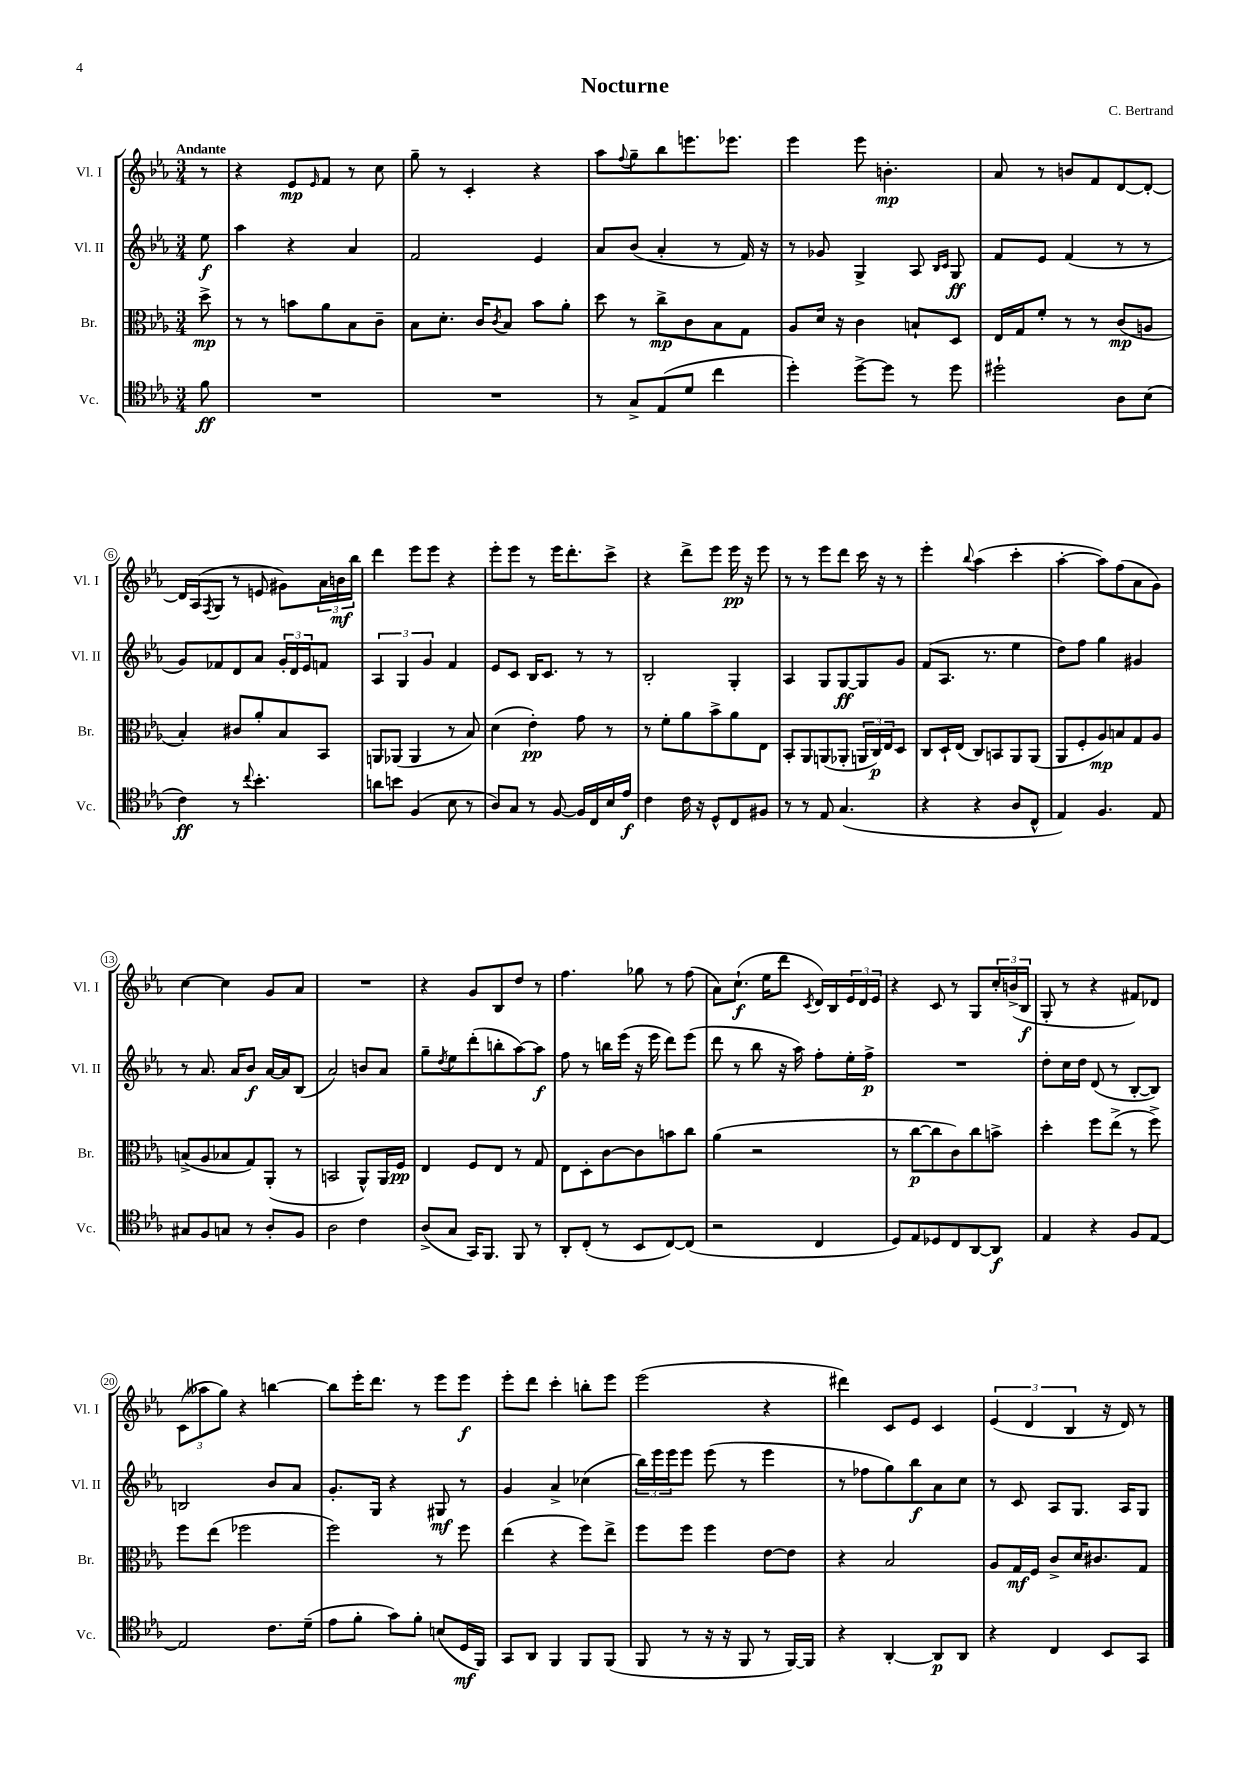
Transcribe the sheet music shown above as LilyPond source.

\header { title = "Nocturne" composer = "C. Bertrand" }
<<
\new StaffGroup <<
\new Staff = "s0" \with { instrumentName = "Vl. I" shortInstrumentName = "Vl. I" } {
    \clef treble \key ees \major \numericTimeSignature \time 3/4 \partial 8 \tempo "Andante"
    r8 |
    r4 ees'8\mp \grace { ees'16 } f'8 r8 c''8 |
    g''8-- r8 c'4-. r4 |
    aes''8 \appoggiatura { f''8 } g''8-- bes''8 e'''8. ees'''8. |
    ees'''4 ees'''8 b'4.-.\mp |
    aes'8 r8 b'8 f'8 d'8~ d'8~-. |
    d'16 aes16( \acciaccatura { f8 } g8 r8 e'8 gis'8) \tuplet 3/2 { aes'16 b'16\mf bes''16 } |
    d'''4 ees'''8 ees'''8 r4 |
    ees'''8-. ees'''8 r8 ees'''16 d'''8.-. c'''8-> |
    r4 d'''8-> ees'''8 ees'''16\pp r16 ees'''8 |
    r8 r8 ees'''8 d'''8 c'''16 r16 r8 |
    ees'''4-. \appoggiatura { bes''8 } aes''4( c'''4-. |
    aes''4~-. aes''8) f''8( aes'8 g'8) |
    c''4~ c''4 g'8 aes'8 |
    R2. |
    r4 g'8 bes8 d''8 r8 |
    f''4. ges''8 r8 f''8( |
    aes'8) c''8.-!\f( ees''16 d'''8 \acciaccatura { c'8 } d'16) bes16 \tuplet 3/2 { ees'16 d'16 ees'16 } |
    r4 c'8 r8 g8 \tuplet 3/2 { c''16-. b'16->( bes16\f } |
    g8-. r8 r4 fis'8) des'8 |
    \tuplet 3/2 { c'8( aeses''8 g''8) } r4 b''4~ |
    b''8 ees'''16-. d'''8. r8 ees'''8 ees'''8\f |
    ees'''8-. d'''8 c'''4-. b''8-. ees'''8 |
    ees'''2( r4 |
    dis'''4) c'8 ees'8 c'4 |
    \tuplet 3/2 { ees'4( d'4 bes4 } r16 d'16) r8 \bar "|." |
}
\new Staff = "s1" \with { instrumentName = "Vl. II" shortInstrumentName = "Vl. II" } {
    \clef treble \key ees \major \numericTimeSignature \time 3/4 \partial 8
    ees''8\f |
    aes''4 r4 aes'4 |
    f'2 ees'4 |
    aes'8 bes'8( aes'4-. r8 f'16) r16 |
    r8 ges'8 g4-> aes8 \grace { bes16 c'16 } g8\ff |
    f'8 ees'8 f'4( r8 r8 |
    g'8) fes'8 d'8 aes'8 \tuplet 3/2 { g'16-. d'16 ees'16 } f'8 |
    \tuplet 3/2 { aes4 g4 g'4 } f'4 |
    ees'8 c'8 bes16 c'8. r8 r8 |
    bes2-. g4-. |
    aes4 g8 g8~\ff g8 g'8 |
    f'8( aes8. r8. ees''4 |
    d''8) f''8 g''4 gis'4 |
    r8 aes'8. aes'16 bes'8\f aes'16~ aes'16 bes8( |
    aes'2) b'8 aes'8 |
    g''8-- \acciaccatura { d''8 } ees''8 d'''8-.( b''8-. aes''8~) aes''8\f |
    f''8 r8 b''16 ees'''16( r16 ees'''16 d'''8) ees'''8( |
    d'''8 r8 bes''8 r16 aes''16) f''8-. ees''16-. f''16->\p |
    R2. |
    d''8-. c''16 d''16 d'8( r8 bes8~-. bes8) |
    b2 bes'8 aes'8 |
    g'8.-. g16 r4 gis8\mf r8 |
    g'4 aes'4-> ces''4( |
    \tuplet 3/2 { bes''16) ees'''16 ees'''16 } ees'''8 ees'''8( r8 ees'''4 |
    r8 fes''8 g''8) bes''8\f aes'8 c''8 |
    r8 c'8 aes8 g8. aes16 g8 \bar "|." |
}
\new Staff = "s2" \with { instrumentName = "Br." shortInstrumentName = "Br." } {
    \clef alto \key ees \major \numericTimeSignature \time 3/4 \partial 8
    d''8->\mp |
    r8 r8 b'8 aes'8 bes8 c'8-- |
    bes8 d'8.-. c'16 \acciaccatura { c'8 } bes8 bes'8 aes'8-. |
    d''8 r8 c''8->\mp c'8 bes8 g8 |
    aes8 d'16 r16 c'4 b8-! d8 |
    ees16 g16 f'8-. r8 r8 c'8\mp( a8 |
    bes4-.) cis'8 aes'8-. bes8 bes,8 |
    a,8 aes,8( aes,4 r8 bes8) |
    d'4( ees'4-.\pp) g'8 r8 |
    r8 f'8-. aes'8 bes'8-> aes'8 ees8 |
    bes,8-. aes,8 a,8( aes,8-. \tuplet 3/2 { a,16 c16\p) ees16 } d8 |
    c8 d16-! ees16( c8) b,8 aes,8 aes,8( |
    aes,8 f8-. aes8\mp) b8 g8 aes8 |
    b8->( aes8 bes8 g8) aes,8-.( r8 |
    b,2 aes,8-^) aes,16 f16\pp |
    ees4 f8 ees8 r8 g8 |
    ees8 d8-. c'8~ c'8 b'8 c''8 |
    aes'4( r2 |
    r8 c''8~\p c''8 c'8) c''8 b'8-> |
    d''4-. f''8 ees''8->( r8 f''8->) |
    f''8 ees''8( fes''2 |
    f''2) r8 f''8 |
    ees''4( r4 f''8) ees''8-> |
    f''8 f''8 f''4 ees'8~ ees'8 |
    r4 bes2 |
    aes8 g16\mf f16 c'8-> d'16 cis'8. g8 \bar "|." |
}
\new Staff = "s3" \with { instrumentName = "Vc." shortInstrumentName = "Vc." } {
    \clef tenor \key ees \major \numericTimeSignature \time 3/4 \partial 8
    f'8\ff |
    R2. |
    R2. |
    r8 g8-> ees8( d'8 c''4 |
    d''4-.) d''8~-> d''8 r8 d''8 |
    dis''2-! aes8 bes8( |
    c'4\ff) r8 \appoggiatura { c''8 } bes'4.-. |
    a'8 b'8 f4( bes8 r8 |
    aes8) g8 r8 f8~ f16 c16 bes16 ees'16\f |
    c'4 c'16 r16 d8-^ c8 fis8 |
    r8 r8 ees8 g4.( |
    r4 r4 aes8 c8-^ |
    ees4) f4. ees8 |
    gis8 f8 g8 r8 aes8-. f8 |
    aes2 c'4 |
    aes8->( g8 g,16) f,8. f,8 r8 |
    aes,8-. c8-.( r8 bes,8 c8~) c8( |
    r2 c4 |
    d8) ees8 des8 c8 aes,8~ aes,8\f |
    ees4 r4 f8 ees8~ |
    ees2 c'8. d'16--( |
    ees'8 f'8-. g'8) f'8-. b8( d16\mf f,16) |
    g,8 aes,8 f,4 f,8 f,8( |
    f,8 r8 r16 r16 f,8 r8 f,16~) f,16 |
    r4 aes,4~-. aes,8\p aes,8 |
    r4 c4 bes,8 g,8 \bar "|." |
}
>>
>>
\layout { \context { \Score \override BarNumber.stencil = #(make-stencil-circler 0.1 0.3 ly:text-interface::print) } }
